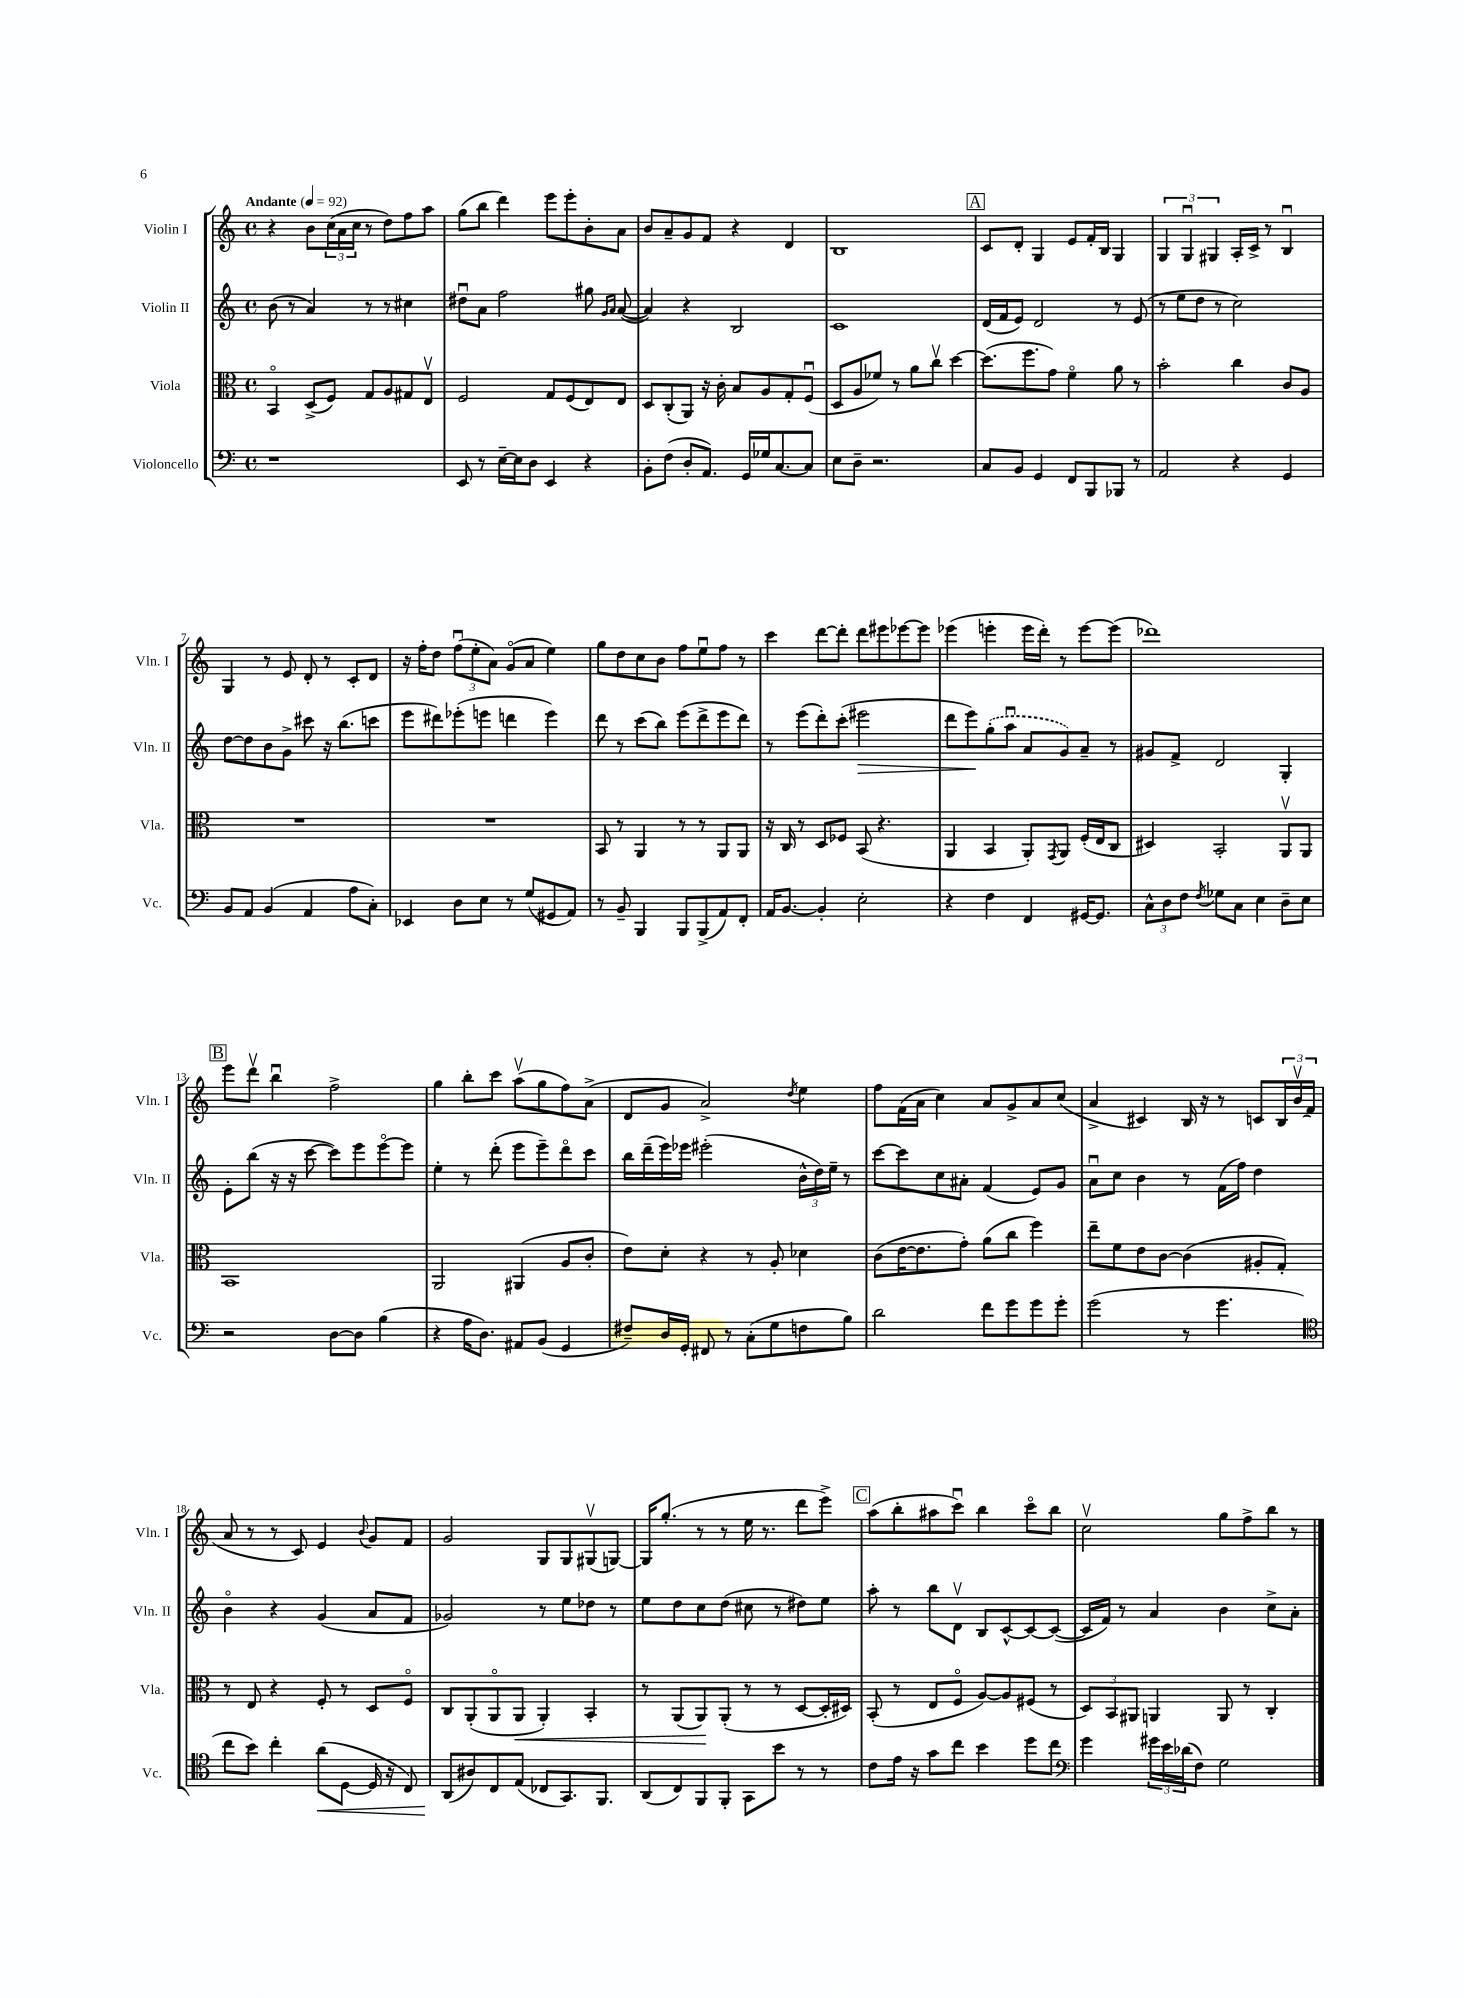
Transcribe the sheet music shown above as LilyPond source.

<<
\new StaffGroup <<
\new Staff = "s0" \with { instrumentName = "Violin I" shortInstrumentName = "Vln. I" } {
    \clef treble \key c \major \defaultTimeSignature \time 4/4 \tempo "Andante" 4 = 92
    r4 b'8 \tuplet 3/2 { c''16( a'16 c''16 } r8 d''8) f''8 a''8 |
    g''8( b''8 d'''4) e'''8 e'''8-. b'8-. a'8 |
    b'8 a'8-- g'8 f'8 r4 d'4 |
    b1 |
    \mark \markup { \box "A" } c'8 d'8-. g4 e'8 f'16-. b16 g4 |
    \tuplet 3/2 { g4 g4\downbow gis4 } a16-. c'16-> r8 b4\downbow |
    g4 r8 e'8 d'8-. r8 c'8-. d'8 |
    r16 f''16-. d''8 \tuplet 3/2 { f''8\downbow( e''8-. a'8) } g'8\flageolet( a'8 e''4) |
    g''8 d''8 c''8 b'8 f''8 e''8\downbow f''8 r8 |
    c'''4 d'''8~ d'''8-. d'''8 eis'''8 ees'''8~ ees'''8 |
    ees'''4( e'''4-. e'''16 d'''16-.) r8 e'''8~ e'''8( |
    des'''1) |
    \mark \markup { \box "B" } e'''8 d'''8\upbow b''4\downbow f''2-> |
    g''4 b''8-. c'''8 a''8\upbow( g''8 f''8) a'8->( |
    d'8 g'8 a'2->) \acciaccatura { d''8 } e''4 |
    f''8 f'16( a'16 c''4) a'8 g'8-> a'8 c''8( |
    a'4-> cis'4) b16 r16 r8 c'8 \tuplet 3/2 { b16 b'16\upbow f'16( } |
    a'8 r8 r8 c'8) e'4 \appoggiatura { b'8 } g'8 f'8 |
    g'2 g8 g8 gis8\upbow( g8~) |
    g16 g''8.-.( r8 r8 e''16 r8. d'''8 e'''8->) |
    \mark \markup { \box "C" } a''8( b''8-. ais''8 c'''8\downbow) b''4 c'''8\flageolet b''8 |
    c''2\upbow g''8 f''8-> b''8 r8 \bar "|." |
}
\new Staff = "s1" \with { instrumentName = "Violin II" shortInstrumentName = "Vln. II" } {
    \clef treble \key c \major \defaultTimeSignature \time 4/4
    b'8( r8 a'4) r8 r8 cis''4 |
    dis''8\downbow a'8 f''2 gis''8 \grace { g'16 a'16 } a'8~( |
    a'4) r4 b2 |
    c'1 |
    \mark \markup { \box "A" } d'16( f'16 e'8) d'2 r8 e'8( |
    r8 e''8 d''8 r8 c''2) |
    d''8~ d''8 b'8 g'8-> cis'''8 r16 b''8.( c'''8 |
    e'''8 dis'''8) ees'''8-.( e'''8 d'''4 e'''4) |
    d'''8 r8 c'''8( b''8) e'''8( d'''8-> e'''8 d'''8) |
    r8 e'''8( d'''8-.) c'''8-.( eis'''2\> |
    d'''8 e'''8\!) \once \slurDashed g''8-.( a''8\downbow a'8 g'8) a'8-- r8 |
    gis'8 f'8-> d'2 g4-. |
    \mark \markup { \box "B" } e'8-. b''8( r16 r16 c'''8~ c'''8) e'''8 e'''8~\flageolet e'''8 |
    e''4-. r8 d'''8-.( e'''8 e'''8--) d'''8\flageolet c'''8 |
    b''16 d'''16--( e'''16) ees'''16 eis'''2-.( \tuplet 3/2 { b'16-^ d''16) e''16-- } r8 |
    c'''8~ c'''8 c''8 ais'8-. f'4( e'8) g'8 |
    a'8\downbow c''8 b'4 r8 f'16( f''16) d''4 |
    b'4\flageolet r4 g'4( a'8 f'8 |
    ges'2) r8 e''8 des''8 r8 |
    e''8 d''8 c''8 d''8( cis''8 r8 dis''8) e''8 |
    \mark \markup { \box "C" } a''8-. r8 b''8 d'8\upbow b8 c'8~-^ c'8~ c'8~( |
    c'16 f'16) r8 a'4 b'4 c''8-> a'8-. \bar "|." |
}
\new Staff = "s2" \with { instrumentName = "Viola" shortInstrumentName = "Vla." } {
    \clef alto \key c \major \defaultTimeSignature \time 4/4
    b,4\flageolet d8->( f8) g8 a8 gis8 e8\upbow |
    f2 g8 f8( e8) e8 |
    d8 c8-.( a,8) r16 c'16-. b8 a8 g8-. f8\downbow( |
    d8 a8 fes'8) r8 a'8 c''8\upbow d''4~ |
    \mark \markup { \box "A" } d''8.( f''8. g'8) f'4\flageolet a'8 r8 |
    b'2-. c''4 c'8 a8 |
    R1 |
    R1 |
    b,8 r8 a,4 r8 r8 a,8 a,8 |
    r16 c16 r8 d8 fes8 b,8( r4. |
    a,4 b,4 a,8-.) \acciaccatura { g,8 } a,8 f16-.( e16 c8 |
    dis4) b,2-. a,8\upbow a,8 |
    \mark \markup { \box "B" } b,1 |
    a,2 ais,4( a8 c'8-. |
    e'8) d'8-. r4 r8 a8-. des'4 |
    c'8( e'16~ e'8. g'8-.) a'8( c''8 f''4) |
    e''8-- f'8 e'8 c'8~ c'4( ais8-. g8-.) |
    r8 e8 r4 f8-. r8 d8 f8\flageolet |
    c8 a,8-.( a,8\flageolet a,8\< a,4-.) b,4-. |
    r8 a,8( a,8\!) a,8-.( r8 r8 d8~ d16-. dis16) |
    \mark \markup { \box "C" } b,8-.( r8 e8 f8\flageolet a8~) a8 fis8( r8 |
    \tuplet 3/2 { d8) b,8 ais,8 } a,4 a,8 r8 c4-. \bar "|." |
}
\new Staff = "s3" \with { instrumentName = "Violoncello" shortInstrumentName = "Vc." } {
    \clef bass \key c \major \defaultTimeSignature \time 4/4
    r1 |
    e,8 r8 e16~-- e16 d8 e,4 r4 |
    b,8-. f8( d8-. a,8.) g,16 ges16 c8.~ c8 |
    e8 d8-- r2. |
    \mark \markup { \box "A" } c8 b,8 g,4 f,8 b,,8 bes,,8 r8 |
    a,2 r4 g,4 |
    b,8 a,8 b,4( a,4 a8 c8-.) |
    ees,4 d8 e8 r8 g8( gis,8 a,8) |
    r8 b,8-- b,,4 b,,8 b,,8->( a,8) f,8-. |
    a,16 b,8.~ b,4-. e2-. |
    r4 f4 f,4 gis,16~ gis,8. |
    \tuplet 3/2 { c8-^ d8 f8 } \acciaccatura { f8 } ges8 c8 e4 d8-- e8 |
    \mark \markup { \box "B" } r2 d8~ d8 b4( |
    r4 a16 d8.) ais,8 b,8( g,4 |
    fis8--) d16 g,16-. fis,8 r8 c8-.( g8 f8 b8) |
    d'2 f'8 g'8 g'8 g'8-. |
    g'2( r8 g'4. |
    \clef tenor c''8 b'8) c''4-. a'8\<( d8~ d16 r16 c8) |
    a,8\!( ais8) c8 e8( ces8 g,8.) f,8. |
    a,8( c8) f,8 f,8-. g,8 b'8 r8 r8 |
    \mark \markup { \box "C" } c'8 e'16 r16 g'8 c''8 b'4 d''8 c''8 |
    \clef bass g'4 \tuplet 3/2 { gis'16 e'16 des'16( } f8) g2 \bar "|." |
}
>>
>>
